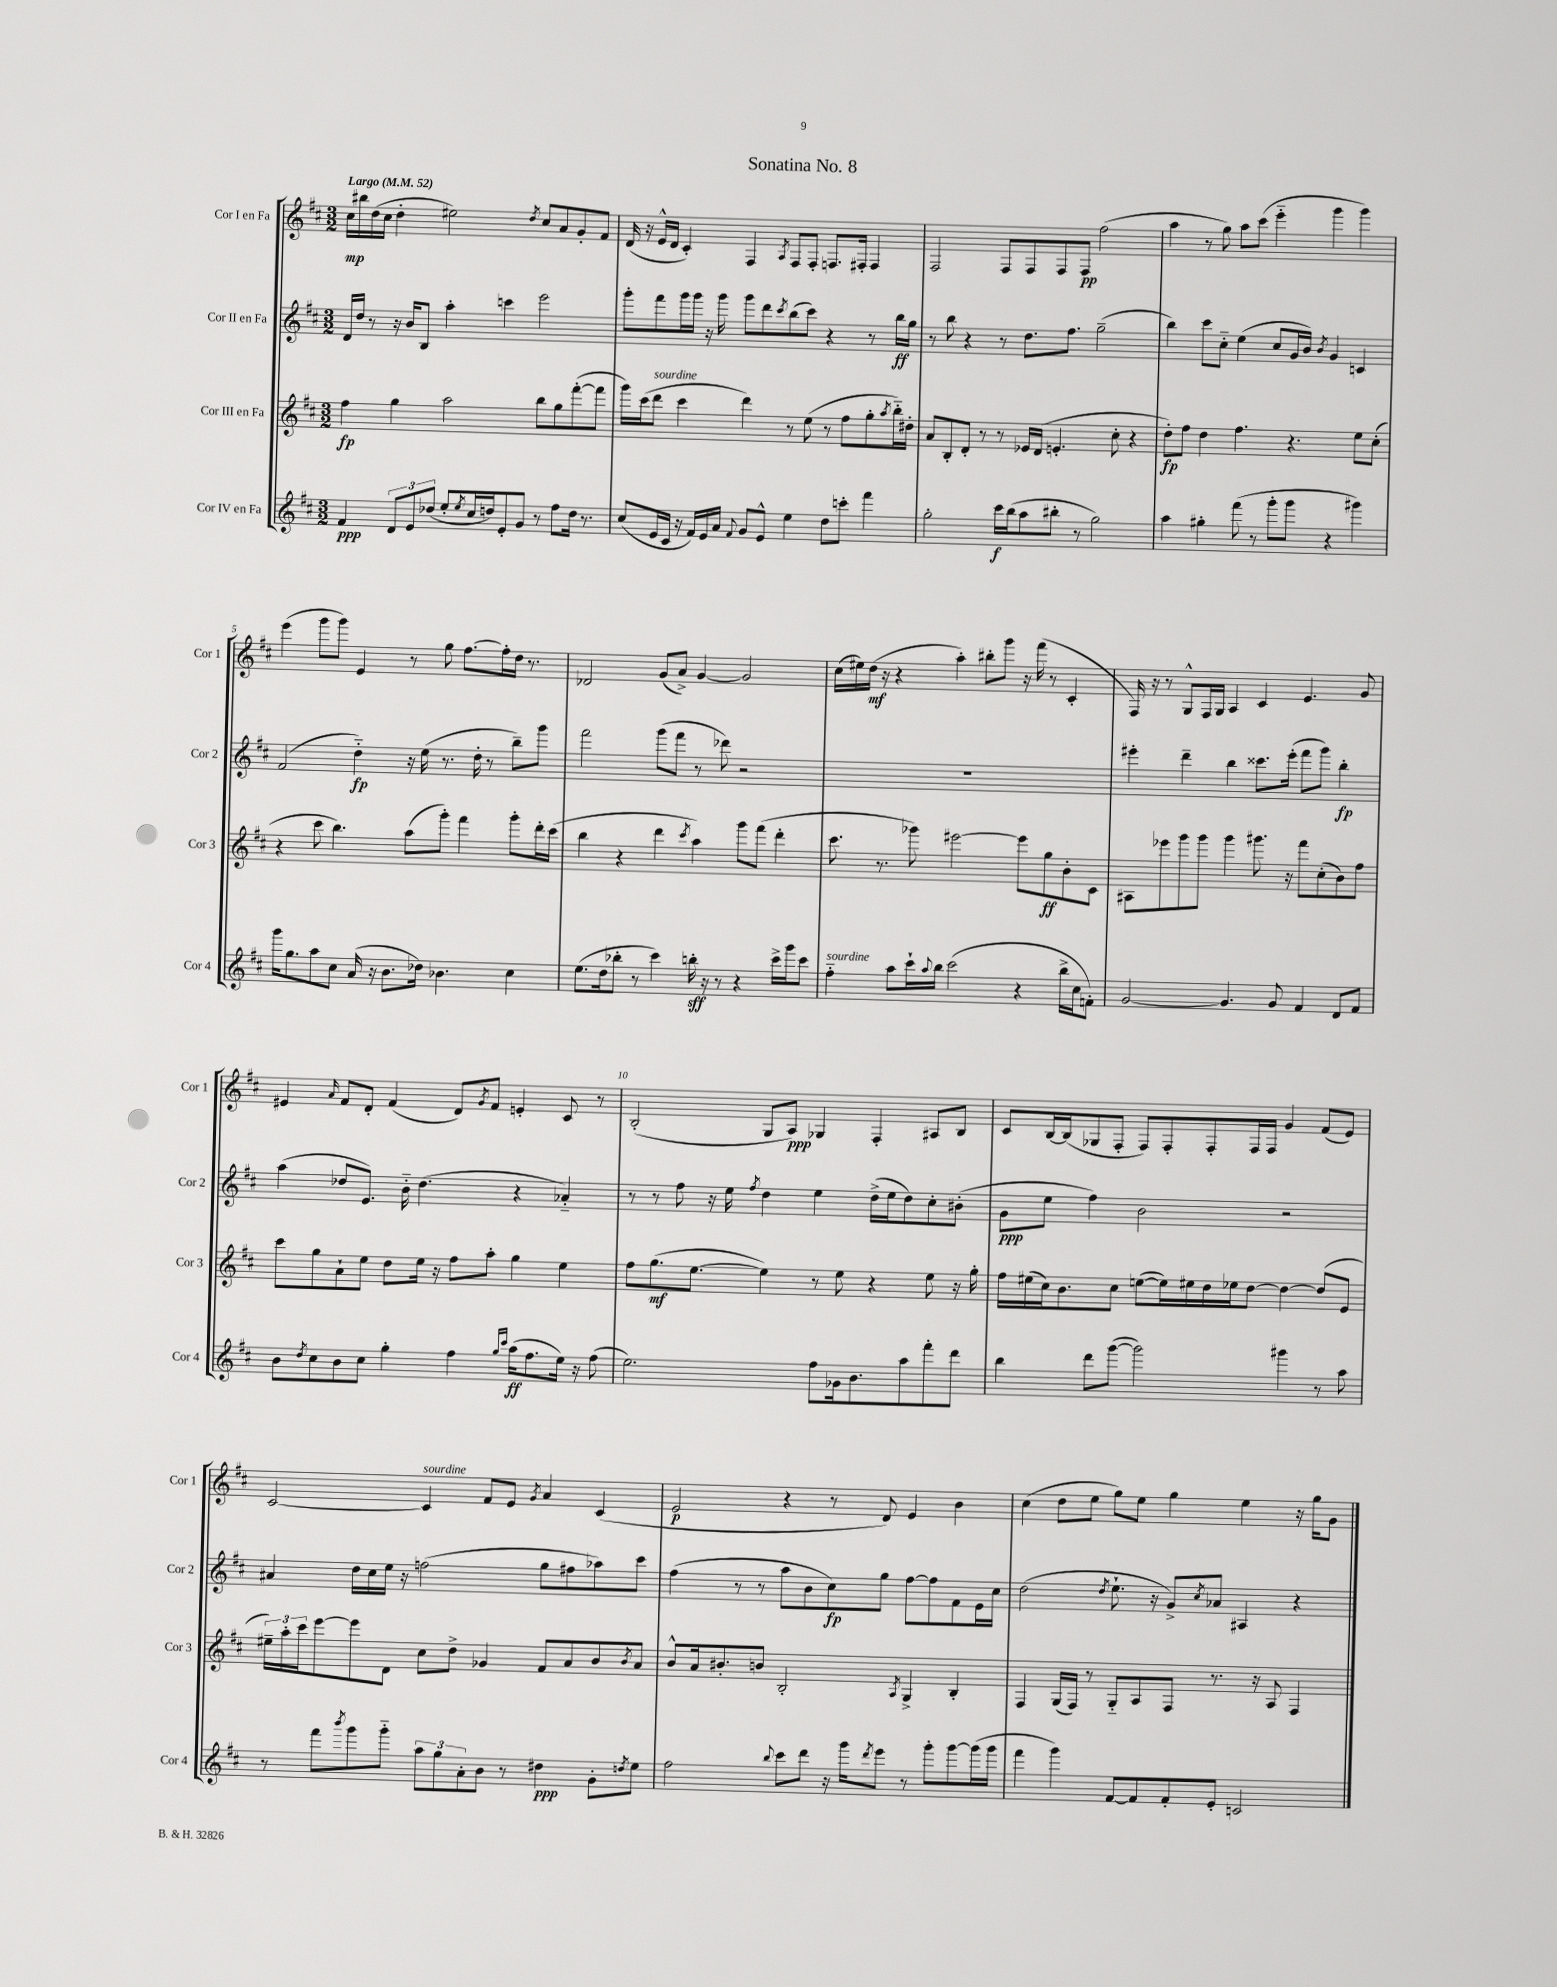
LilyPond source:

\header { title = "Sonatina No. 8" }
<<
\new StaffGroup <<
\new Staff = "s0" \with { instrumentName = "Cor I en Fa" shortInstrumentName = "Cor 1" } {
    \clef treble \key d \major \numericTimeSignature \time 3/2 \tempo "Largo" 4 = 52
    cis''16\mp bis''16 d''16( cis''16 d''4-. eis''2) \acciaccatura { d''8 } cis''8 a'8 g'8-. fis'8 |
    d'16( r16 e'16-^ d'16 cis'4-.) fis4 \acciaccatura { a8 } fis8 fis8-. f8. fis16-. fis4 |
    fis2 fis8 fis8 fis8 fis8\pp fis''2( |
    a''4 r8 g''8) a''8 cis'''8( e'''4-_ g'''4 g'''4) |
    e'''4( g'''8 g'''8) e'4 r8 g''8 fis''8.~ fis''16-. d''16 r8. |
    des'2 g'8( a'8->) g'4~ g'2 |
    cis''16( eis''16) d''16\mf( r16 r4 a''4-.) bis''8-. g'''8 r16 fis'''16( r8 cis'4-. |
    fis16) r16 r8 g8-^ fis16 g16 a4 cis'4 e'4. g'8 |
    eis'4 \grace { a'16 } fis'8 d'8-. fis'4( d'8) \acciaccatura { g'8 } fis'8 e'4-. cis'8 r8 |
    b2-.( g8 a8\ppp) ges4 fis4-. ais8 b8 |
    cis'8 b16~ b16( ges8 fis8-. fis8) fis8-. fis8-. fis16 fis16 g'4 fis'8( e'8) |
    cis'2~ cis'4^\markup { \italic "sourdine" } fis'8 e'8 \acciaccatura { g'8 } a'4 cis'4( |
    e'2\p r4 r8 d'8) e'4 b'4 |
    cis''4( d''8 e''8 g''8) e''8 g''4 e''4 r16 g''16 g'8 \bar "|." |
}
\new Staff = "s1" \with { instrumentName = "Cor II en Fa" shortInstrumentName = "Cor 2" } {
    \clef treble \key d \major \numericTimeSignature \time 3/2
    d'16 d''16 r8 r16 b'16 b8 a''4-. c'''4 e'''2 |
    g'''8-. fis'''8 g'''16 g'''16 r16 g'''16 g'''8 d'''8 \acciaccatura { cis'''8 } b''8( cis'''8) r4 r8 b''16\ff g''16 |
    r8 b''8 r4 r8 d''8. fis''8. g''2--( |
    b''4) cis'''8 cis''8-_ e''4( cis''8 g'16 b'16) \acciaccatura { b'8 } g'4 c'4 |
    fis'2( d''4-_\fp) r16 e''16( r8. d''16-. r8 b''8--) g'''8 |
    fis'''2 g'''8( fis'''8 r8 des'''8) r2 |
    R1. |
    eis'''4-. d'''4-- b''4 cisis'''8. eis'''16-.( fis'''8 g'''8) b''4-.\fp |
    a''4( des''8 e'8.) b'16-_ des''4.( r4 aes'4-_) |
    r8 r8 fis''8 r16 e''16 \acciaccatura { fis''8 } d''4 e''4 d''16->( e''16 d''8) cis''8-. bis'8-.( |
    g'8\ppp e''8 fis''4) b'2 r2 |
    ais'4 d''16 cis''16 e''16 r16 f''2( g''8 fis''8 aes''8) cis'''8 |
    fis''4( r8 r8 a''8 b'8 cis''8\fp) g''8 fis''8~ fis''8 fis'8 e'16 cis''16 |
    d''2( \acciaccatura { d''8 } e''8.-! r16 g'8->) \acciaccatura { cis''8 } aes'8 ais4 r4 \bar "|." |
}
\new Staff = "s2" \with { instrumentName = "Cor III en Fa" shortInstrumentName = "Cor 3" } {
    \clef treble \key d \major \numericTimeSignature \time 3/2
    fis''4\fp g''4 a''2 b''8 g''8 fis'''8~-.( fis'''8 |
    g'''16) cis'''16( d'''8^\markup { \italic "sourdine" } cis'''4 d'''4) r8 e''8( r8 fis''8 g''8-. \acciaccatura { a''8 } b''16-_) dis''16-. |
    a'8 b8-. d'8-. r8 r8 ees'16 d'16( e'4.-. cis''8-. r4 |
    d''8-.\fp) fis''8 d''4 fis''4. r4. e''8 cis''8-.( |
    r4 cis'''8 b''4.) a''8( g'''8-.) fis'''4 g'''8-. d'''16-. cis'''16( |
    b''4 r4 d'''4 \acciaccatura { cis'''8 } a''4) g'''8 fis'''8( d'''4-. |
    cis'''8. r8. ges'''8) eis'''2~ eis'''8 g''8\ff b'8-. cis'8 |
    ais8 ees'''8 g'''8 g'''8 g'''4 gis'''8. r16 fis'''8 cis''8-.( b'8) fis''8 |
    cis'''8 g''8 a'8-! e''8 d''8 e''16 r16 fis''8 a''8-. g''4 e''4 |
    fis''8 g''8.\mf( e''8.~ e''4) r8 e''8 r4 e''8 r16 g''16-. |
    fis''16 eis''16( cis''16) b'8. cis''8 e''8~( e''16) eis''16 d''16 ees''16 d''8~ d''4~ d''8( e'8 |
    \tuplet 3/2 { eis''16--) a''16-. cis'''16 } e'''8~ e'''8 d'8 cis''8 d''8-> ges'4 fis'8 a'8 b'8 \acciaccatura { b'8 } a'8 |
    b'8-^ a'16 bis'8.-. b'8 b2-. \acciaccatura { a8 } g4-> b4-. |
    fis4 g16( fis16) r8 g8-_ a8 fis8 r8. r16 a8 fis4 \bar "|." |
}
\new Staff = "s3" \with { instrumentName = "Cor IV en Fa" shortInstrumentName = "Cor 4" } {
    \clef treble \key d \major \numericTimeSignature \time 3/2
    fis'4\ppp \tuplet 3/2 { d'8 e'8 des''8( } e''8-. \acciaccatura { e''8 } cis''16 d''16) e'8-. g'8 r8 fis''8 d''16 r8. |
    cis''8( e'16 cis'16 r16 fis'16) e'16 a'16 \appoggiatura { fis'8 } g'8 e'8-^ e''4 d''8 c'''8-. fis'''4 |
    g''2-. cis'''16\f b''16( a''8 bis''8-. r8 g''2) |
    a''4 gis''4-. fis'''8( r8 g'''8-. g'''8 r4 gis'''4) |
    g'''16 g''8. a''8 cis''8 a'16( r16 b'8. des''16) bes'4. cis''4 |
    e''8.( d''16 bes''8-. r8 cis'''4) b''16-.\sff r16 r8 r4 cis'''16-> g'''16 cis'''8 |
    fis''4-_^\markup { \italic "sourdine" } a''8 cis'''16-! \appoggiatura { a''8 } b''16 cis'''2( r4 b''16-> cis''16 f'8-.) |
    g'2~ g'4. g'8 fis'4 d'8 fis'8 |
    b'8 \acciaccatura { d''8 } cis''8 b'8 cis''8 g''4-. fis''4 \grace { g''16 cis'''16 } a''16\ff( fis''8. e''16) r16 fis''8( |
    e''2.) fis''8 ges'16 b'8. a''8 fis'''8-. d'''8 |
    b''4 d'''8 g'''8~( g'''2) gis'''4 r8 a''8 |
    r8 fis'''8 \acciaccatura { b'''8 } g'''8 g'''8-_ \tuplet 3/2 { a''8 g''8 a'8-. } b'8 r8 dis''4\ppp g'8-. \acciaccatura { d''8 } e''8 |
    fis''2 \appoggiatura { b''8 } cis'''8 d'''8 r16 g'''16 \acciaccatura { d'''8 } e'''8 r8 g'''8-. g'''8~ g'''16( g'''16 |
    fis'''4 g'''4) fis'8~ fis'8 fis'8-. e'8-. c'2 \bar "|." |
}
>>
>>
\layout { \context { \Score \override BarNumber.break-visibility = ##(#f #t #t) barNumberVisibility = #(every-nth-bar-number-visible 5) } }
